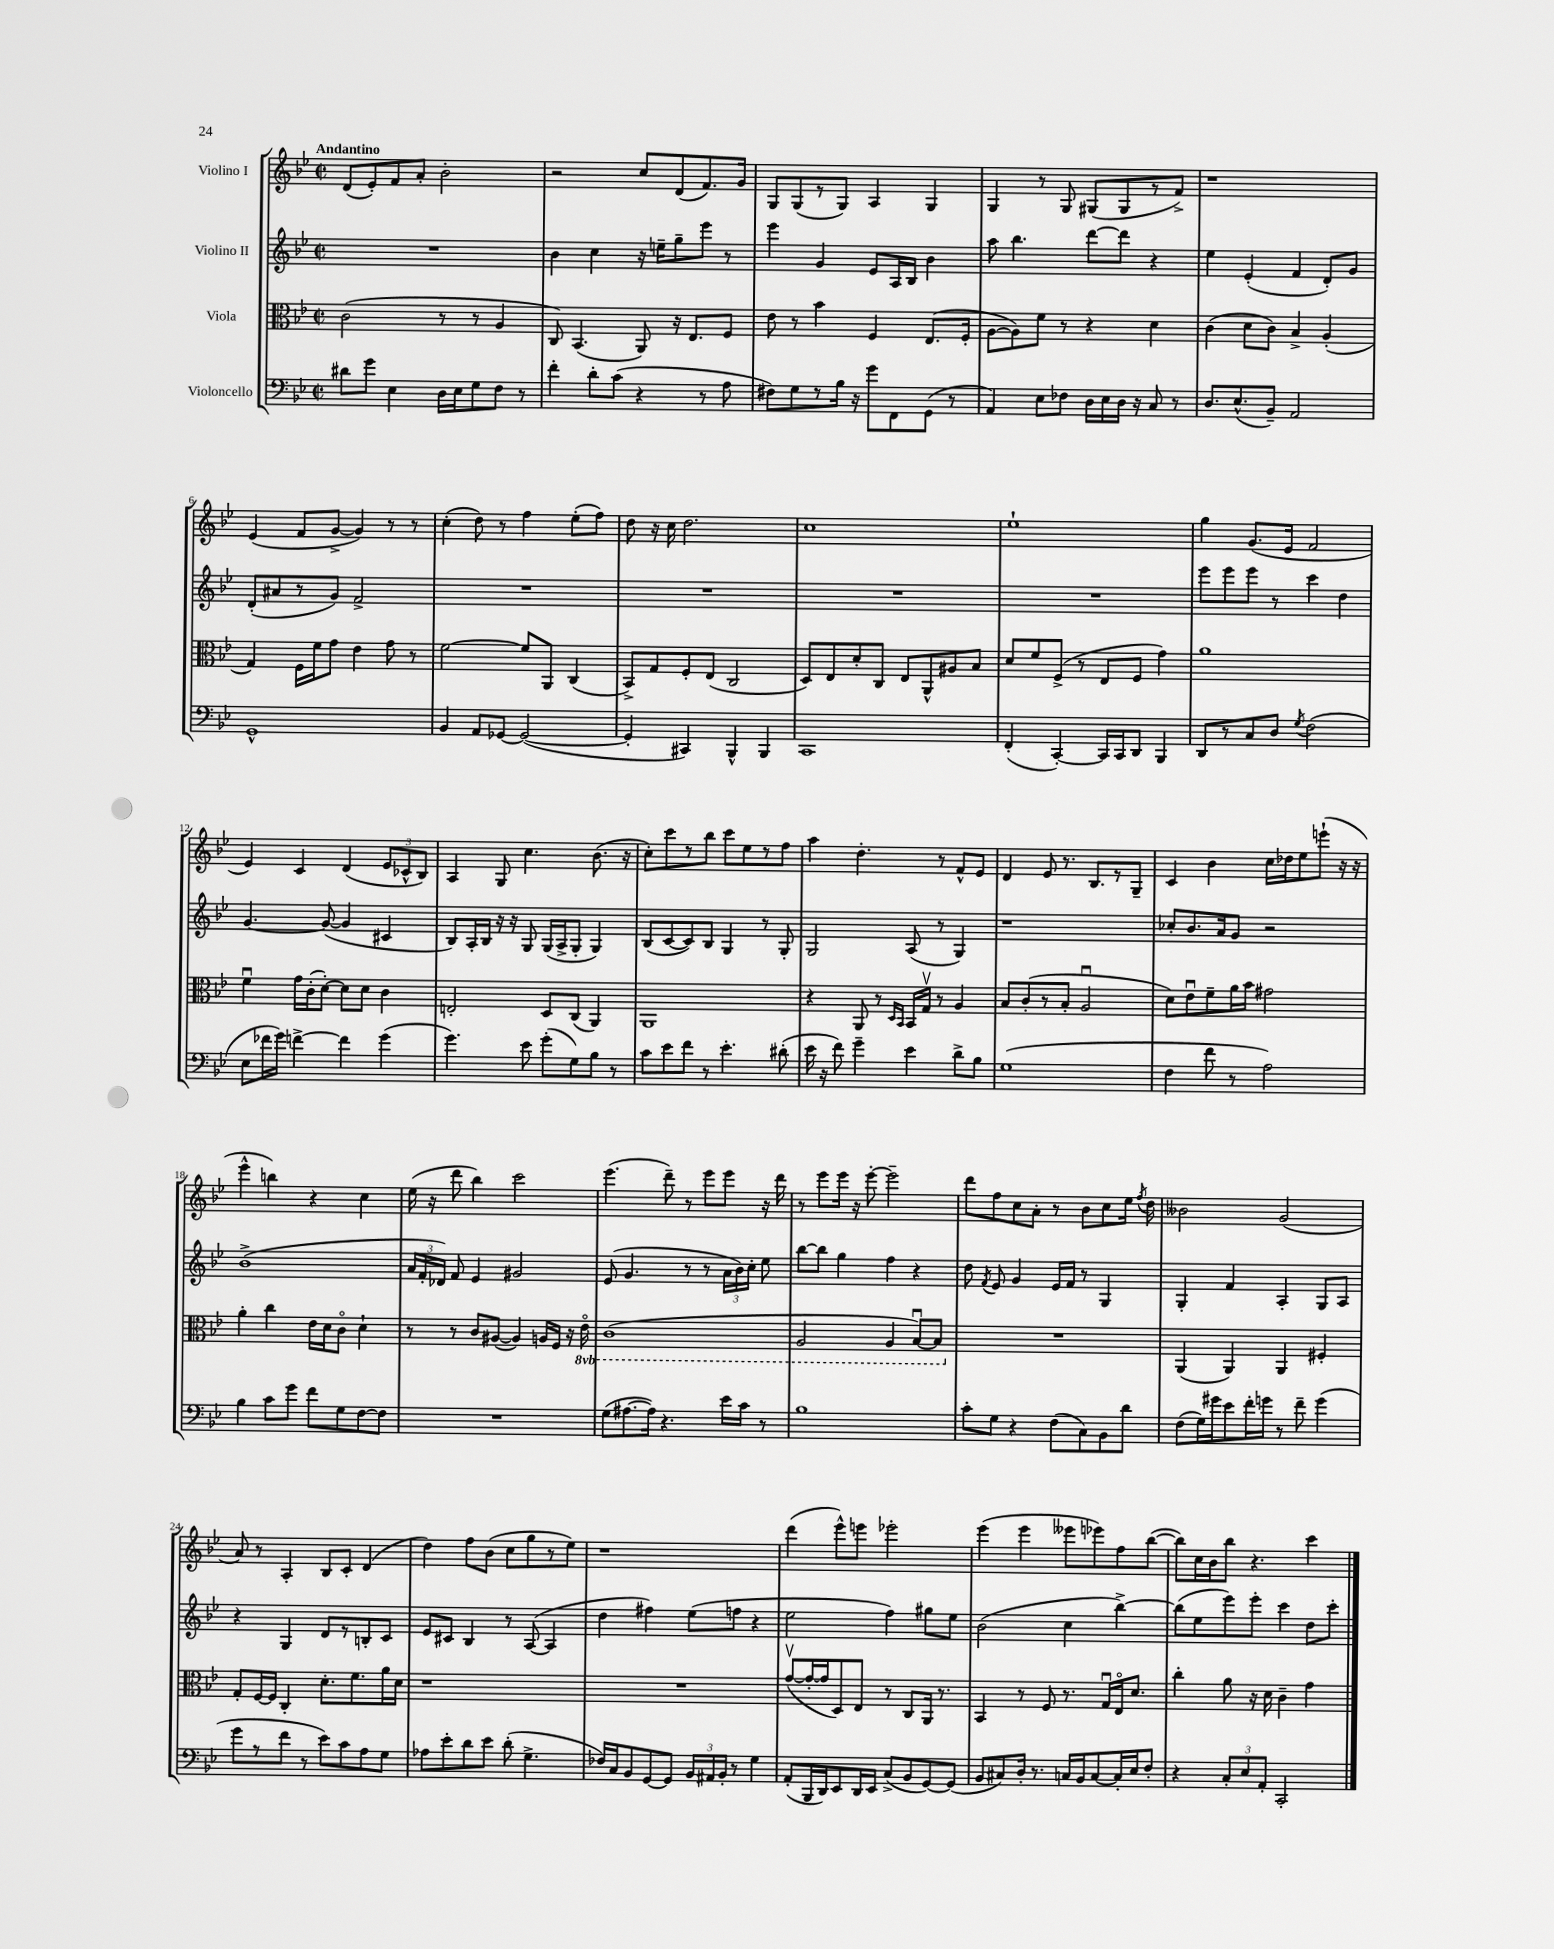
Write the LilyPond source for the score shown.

<<
\new StaffGroup <<
\new Staff = "s0" \with { instrumentName = "Violino I" } {
    \clef treble \key bes \major \defaultTimeSignature \time 2/2 \tempo "Andantino"
    \autoBeamOff d'8[( ees'8-.) f'8 a'8]-. bes'2-. |
    r2 c''8[ d'8( f'8.) g'16] |
    g8[ g8( r8 g8]) a4 g4 |
    g4 r8 g8 gis8[( gis8 r8 f'8]->) |
    r1 |
    ees'4( f'8[ g'8]~-> g'4) r8 r8 |
    c''4-.( d''8) r8 f''4 ees''8[-.( f''8]) |
    d''8 r16 c''16 d''2. |
    c''1 |
    ees''1-! |
    g''4 g'8.[( ees'16] f'2 |
    ees'4) c'4 d'4( \tuplet 3/2 { ees'8[ ces'8-^ bes8]) } |
    a4 g8 c''4. bes'8.( r16 |
    c''8[-.) c'''8 r8 bes''8] c'''8[ ees''8 r8 f''8] |
    a''4 d''4.-. r8 f'8[-^ ees'8] |
    d'4 ees'8 r8. bes8.[ r8 g8]-- |
    c'4 bes'4 c''16[ des''16 ees''8 e'''8]-!( r16 r16 |
    ees'''4-^ b''4) r4 c''4 |
    ees''16( r16 d'''8 bes''4) c'''2 |
    ees'''4.( d'''8--) r8 ees'''8[ ees'''8] r16 d'''16 |
    r8 ees'''8[ ees'''16] r16 ees'''8~-. ees'''2-- |
    d'''8[ f''8 c''8 a'8]-. r8 bes'8[ c''8 ees''16] \acciaccatura { f''8 } d''16 |
    beses'2 g'2( |
    a'8) r8 a4-. bes8[ c'8]-. d'4( |
    d''4) f''8[ bes'8]( c''8[ g''8 r8 ees''8]) |
    r1 |
    d'''4( ees'''8[-^) e'''8] ees'''2-. |
    ees'''4( ees'''4 eeses'''8[ ees'''8) f''8 bes''8]~( |
    bes''8[) c''16 bes'16 bes''8] r4. c'''4 \bar "|." |
}
\new Staff = "s1" \with { instrumentName = "Violino II" } {
    \clef treble \key bes \major \defaultTimeSignature \time 2/2
    \autoBeamOff R1 |
    bes'4 c''4 r16 e''16[-- g''8-- ees'''8] r8 |
    ees'''4 g'4 ees'8[ a16 bes16] bes'4 |
    a''8 bes''4. d'''8[~ d'''8] r4 |
    ees''4 ees'4-.( f'4 d'8[-.) g'8] |
    d'8[-.( ais'8 r8 g'8]) f'2-> |
    R1 |
    R1 |
    R1 |
    R1 |
    ees'''8[ ees'''8 ees'''8] r8 c'''4 d''4 |
    g'4.~ g'8~( g'4 cis'4 |
    bes8[) a16-. bes16] r16 r16 g8 g16[( a16-> g8]-. g4) |
    bes8[( c'8~ c'8) bes8] g4 r8 g8-. |
    g2 a8( r8 g4) |
    r1 |
    ces''8[-. bes'8. a'16 g'8] r2 |
    bes'1->( |
    \tuplet 3/2 { a'16[ f'16-. des'16]) } f'8 ees'4 gis'2 |
    ees'8( g'4. r8 r8 \tuplet 3/2 { a'16[ bes'16) c''16]-. } ees''8 |
    bes''8[~ bes''8] g''4 f''4 r4 |
    d''8 \acciaccatura { f'8 } ees'8 g'4 ees'16[ f'16] r8 g4 |
    g4-. f'4 a4-. g8[ a8] |
    r4 g4 d'8[ r8 b8-. c'8] |
    ees'8[ cis'8] bes4 r8 a8~( a4 |
    d''4 fis''4) ees''8[( f''8] r4 |
    ees''2 f''4) gis''8[ ees''8] |
    bes'2( c''4 bes''4~->) |
    bes''8[( ees''8 ees'''8) ees'''8]-. c'''4 d''8[ c'''8]-. \bar "|." |
}
\new Staff = "s2" \with { instrumentName = "Viola" } {
    \clef alto \key bes \major \defaultTimeSignature \time 2/2 \set Staff.ottavationMarkups = #ottavation-simple-ordinals
    \autoBeamOff c'2( r8 r8 a4 |
    c8) bes,4.( a,8) r16 ees8.[ f8] |
    ees'8 r8 bes'4 f4 ees8.[( f16]-. |
    a8[~ a8) f'8] r8 r4 d'4 |
    c'4( d'8[ c'8]) bes4-> a4-.( |
    g4) f16[ f'16 g'8] ees'4 g'8 r8 |
    f'2~ f'8[ a,8] c4( |
    bes,8[->) g8 f8-. ees8]( c2 |
    d8[) ees8 d'8-. c8] ees8[ a,8-^ ais8 bes8] |
    d'8[ f'8 f8]->( r8 ees8[ f8] g'4) |
    a'1 |
    f'4\downbow g'16[ c'16-.( d'8]~-.) d'8[ d'8] c'4 |
    e2-. d8[ c8]( a,4) |
    a,1 |
    r4 a,8 r8 \grace { d16[ bes,16] } bes,16[ g16]\upbow r8 a4 |
    bes8[ c'8-.( r8 bes8]-. a2\downbow |
    d'8[) ees'8\downbow f'8-- a'16 bes'16] gis'2 |
    a'4-. c''4 ees'16[ d'16 c'8]\flageolet d'4-! |
    r8 r8 c'8[ ais8]~( ais4) a16[ f16] r16 \ottava #-1 ees16\flageolet |
    c1( |
    a,2 a,4 bes,8[~\downbow) bes,8] \ottava #0 |
    R1 |
    a,4( a,4) a,4 fis4-. |
    g8[-. f16~ f16] c4-. d'8.[-. f'8. a'16 d'16] |
    r1 |
    R1 |
    g'8[~\upbow( g'16~-. g'16 d8) ees8] r8 c8[ a,16] r8. |
    bes,4 r8 f8 r8. g16[\downbow ees16\flageolet d'8.] |
    c''4-. a'8 r16 d'16 c'4-- g'4 \bar "|." |
}
\new Staff = "s3" \with { instrumentName = "Violoncello" } {
    \clef bass \key bes \major \defaultTimeSignature \time 2/2
    \autoBeamOff dis'8[ g'8] ees4 d16[ ees16 g8 f8] r8 |
    f'4-. d'8[-. c'8]( r4 r8 a8 |
    fis8[) g8 r8 bes16] r16 g'8[ f,8 g,8]( r8 |
    a,4) ees8[ fes8] d16[ ees16 d16] r16 c8 r8 |
    d8.[ ees8.-^( bes,8]--) a,2 |
    g,1-^ |
    bes,4 a,8[ ges,8]~ ges,2~( |
    ges,4-. cis,4) bes,,4-^ bes,,4 |
    c,1 |
    f,4-.( c,4~-.) c,16[ c,16 d,8] bes,,4 |
    d,8[ r8 c8 d8] \acciaccatura { g8 } f2( |
    ees8[ fes'16 g'16]) f'4~-> f'4 g'4( |
    g'4.) ees'8 g'8[-.( g8) bes8] r8 |
    c'8[ ees'8 f'8] r8 ees'4.-. dis'8-.( |
    ees'16 r16 f'8) g'4-- ees'4 d'8[-> bes8] |
    g1( |
    f4 f'8 r8 a2) |
    bes4 c'8[ g'8] f'8[ g8 f8~ f8] |
    R1 |
    g8[( ais8.~ ais16]) r4. ees'16[ c'16] r8 |
    bes1 |
    c'8[-. g8] r4 f8[( c8) bes,8 d'8] |
    f8[( g16) gis'16 ees'8 f'16-. g'16] r8 f'8-- g'4( |
    g'8[ r8 f'8] r8 ees'8[) c'8 a8 g8] |
    aes8[ ees'8-. d'8 ees'8] d'8-.( g4.-> |
    fes16[) c16 bes,8 g,8~ g,8] \tuplet 3/2 { bes,16[ ais,16 bes,16]-. } r8 g4 |
    a,8[-.( bes,,16 d,16) ees,8 d,16 ees,16] c8[->( bes,8 g,8~) g,8]( |
    bes,8[ cis8) d16]-. r8. c16[ bes,16 c8~ c16-. ees16 f8]-. |
    r4 \tuplet 3/2 { c8[-. ees8 a,8]-. } c,2-. \bar "|." |
}
>>
>>
